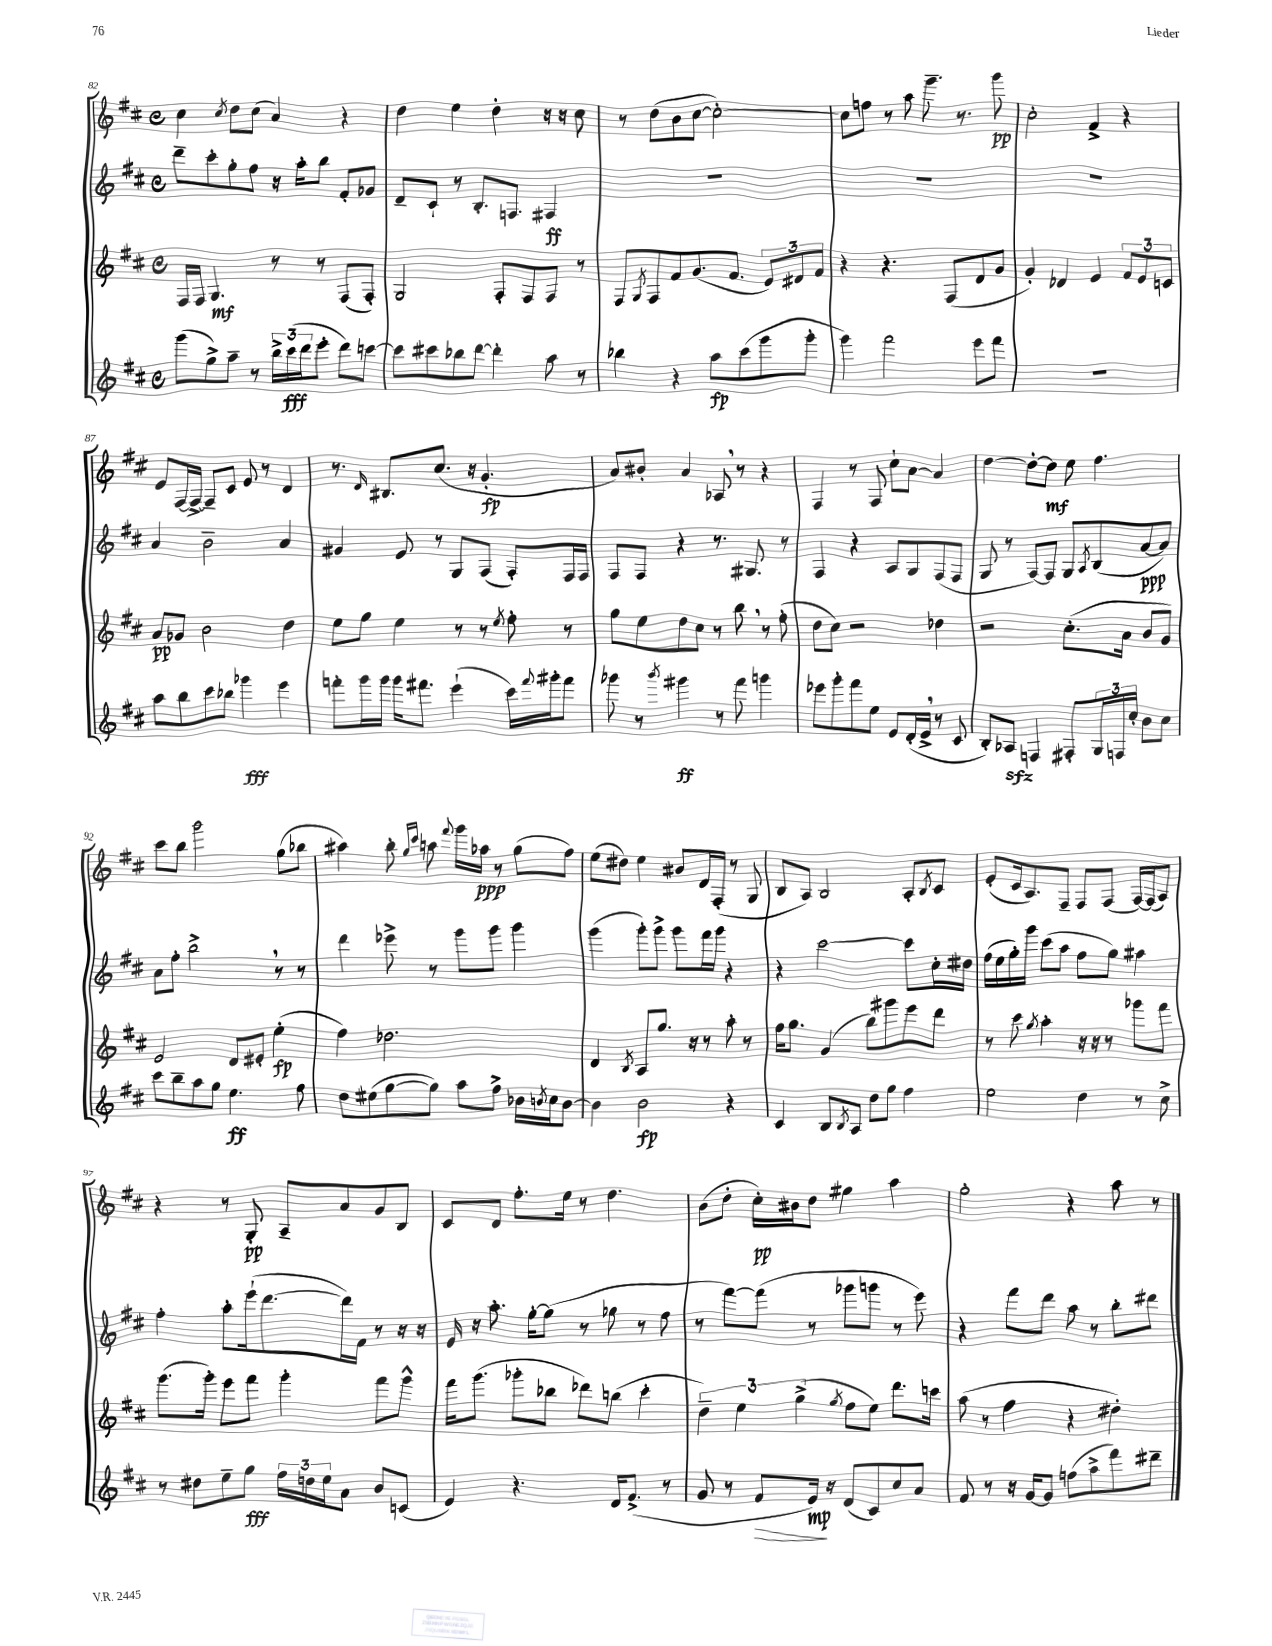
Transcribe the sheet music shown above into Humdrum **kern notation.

**kern	**kern	**kern	**kern
*staff4	*staff3	*staff2	*staff1
*clefG2	*clefG2	*clefG2	*clefG2
*k[f#c#]	*k[f#c#]	*k[f#c#]	*k[f#c#]
*M4/4	*M4/4	*M4/4	*M4/4
*met(c)	*met(c)	*met(c)	*met(c)
(8ggg	16F#	8ddd~	4cc#
.	16F#	.	.
8gg^)	4.G	8ccc#'	.
.	.	.	8qcc#
8aa~	.	8gg'	8dd
8r	.	8ff#	(8cc#
24bb^	8r	16r	4a)
(24ccc#	.	.	.
.	.	16aa'	.
24ddd	.	.	.
8eee'	8r	8bb	.
8ddd)	(8F#	8f#'	4r
[8ccc	8F#')	8g-	.
=	=	=	=
8ccc]	2G	8d~	4dd
8ccc#	.	8c#`	.
8bb-	.	8r	4ee
[8ddd	.	8.B'	.
4ddd']	8F#'	.	4dd'
.	.	8.F	.
.	8F#	.	.
8aa	8F#	4F#	16r
.	.	.	16r
8r	8r	.	8cc#
=	=	=	=
4bb-	8F#	1r	8r
.	8qG	.	.
.	8F#	.	(8dd
4r	8f#	.	8b
.	(8.g	.	[8cc#
8aa	.	.	2cc#'_)
.	8.f#	.	.
(8ccc#	.	.	.
8ggg	12e)	.	.
.	12d#	.	.
8ggg'	.	.	.
.	12f#	.	.
=	=	=	=
4ggg)	4r	1r	8cc#]
.	.	.	8ff
2fff#	4.r	.	8r
.	.	.	8aa
.	.	.	8.ggg~
.	(8F#	.	.
.	.	.	8.r
8eee	8d	.	.
8fff#	8g	.	8ggg
=	=	=	=
1r	4g')	1r	2cc#'
.	4d-	.	.
.	4e	.	4f#^
.	12f#	.	4r
.	12e	.	.
.	12c	.	.
=	=	=	=
8aa	8a	4a	8e
8bb	8g-	.	[16F#
.	.	.	16F#^_
8ccc#	2b	2b~	8F#~]
8bb-	.	.	8c#
4ggg-	.	.	8e
.	.	.	8r
4eee	4dd	4a	4d
=	=	=	=
8fff'	8ee	4g#	8.r
16ggg	8gg	.	.
.	.	.	16qqd
16ggg	.	.	8.B#
16ggg	4ee	8e	.
8.fff#	.	.	.
.	.	8r	(8.cc#
(4eee`	8r	8G	.
.	.	.	16r
.	8r	(8F#	4.g'
.	8qee	.	.
16ccc#)	8ff#'	8F#')	.
8qqfff#	.	.	.
16ggg#'	.	.	.
8fff#	8r	16F#	.
.	.	16F#	.
=	=	=	=
8ggg-	8gg	8F#	8a)
8r	8ee	8F#	8b#'
8qbbb	.	.	.
4ggg#	8dd	4r	4a
.	8cc#	.	.
8r	8r	8.r	8A-
8fff#	8bb	.	8r
.	.	8.G#	.
4ggg	8r	.	4r
.	(8ff#'	8r	.
=	=	=	=
8eee-	8dd	4F#	4F#
8ggg'	8cc#)	.	.
8fff#	2r	4r	8r
8ee	.	.	8F#
8e	.	8A	8cc#`
(16d'	.	8G	[8a
16e^	.	.	.
8r	4dd-	(8F#	4a]
8c#	.	8F#	.
=	=	=	=
8B')	2r	8G	[4dd
8A-	.	8r	.
4F	.	[8F#)	8dd'_
.	.	8F#]	8dd]
8F#'	(8.cc#'	8G	8ee
.	.	8qA	.
24G	.	(8B	4.ff#
24F	.	.	.
.	16a	.	.
24cc#'	.	.	.
8b	8b	[8a	.
8cc#	8g)	8a])	.
=	=	=	=
8ccc#	2e	8a	8ccc#
8bb~	.	8ff#'	8bb
8aa	.	2bb^	2ggg
8gg	.	.	.
4.ee	8d	.	.
.	8e#'	.	.
.	(4ee'	8r	(8gg
8ff#	.	8r	8bb-
=	=	=	=
8dd	4ff#)	4ddd	4aa#)
(8ee#	.	.	.
[8gg	2.dd-	8eee-^	8bb'
.	.	.	16qqgg
.	.	.	16qqccc#
8gg])	.	8r	8aa
.	.	.	8qqfff#
8aa	.	8ggg	16ggg
.	.	.	16aa-
8ff#^	.	8ggg	8r
16b-	.	4ggg	(8gg
8qb	.	.	.
16cc#	.	.	.
[8b	.	.	8ff#)
=	=	=	=
4b]	4d	(4ggg	(8ee
.	.	.	8dd#)
.	8qB	.	.
2b	8A	8ggg')	4ee
.	8.gg	8ggg^	.
.	.	8ggg	8b#
.	16r	.	.
.	8r	16fff#	16d
.	.	16ggg	(16F#'
4r	8aa'	4r	8r
.	8r	.	8G
=	=	=	=
4c#	16ff#	4r	8B
.	8.gg	.	.
.	.	.	8A)
8B	(4g	[2ccc#	2B
8qB	.	.	.
8A	.	.	.
8dd	8bb)	.	.
8gg	8ggg#	.	.
4ff#	8eee	8ccc#]	8A'
.	.	.	8qB
.	8ddd	16cc#'	8c#
.	.	16dd#	.
=	=	=	=
2ee	8r	(16ff#	(8e'
.	.	16ee	.
.	8ccc#	16gg')	16c#
.	.	16ggg	8.A)
.	8qgg	.	.
.	4aa'	(8ccc#	.
.	.	8aa	8F#~
4dd	16r	8ff#	8F#
.	16r	.	.
.	8r	8gg)	(8F#
8r	8ggg-	4aa#	[16F#)
.	.	.	(16F#]
8cc#^	8fff#	.	8A)
=	=	=	=
8r	(8.ggg	4ff#'	4r
8dd#	.	.	.
.	16ggg')	.	.
8ee~	8eee	8aa'	8r
8gg	8fff#	(16eee`	8G'
.	.	[8.ddd	.
24ff#	4ggg'	.	8A~
24dd	.	.	.
24ee	.	.	.
8a	.	16ddd])	8a
.	.	16f#	.
8b	8fff#	8r	8g
(8c	8ggg^^	16r	8B
.	.	16r	.
=	=	=	=
4e)	16fff#	16e	8c#
.	(8.ggg	16r	.
.	.	8.aa'	8d
4.r	8ggg-'	.	8.ff#'
.	.	[16gg'	.
.	8bb-	(8gg]	.
.	.	.	16ee
.	8ddd-)	8r	8r
16d	(8bb	8gg-	4.dd
(8.f#^	.	.	.
.	4ccc#'	8r	.
8r	.	8ff#	.
=	=	=	=
8g	6dd~)	8r	(8b
8r	.	[8fff#)	8dd'
.	6ee	.	.
8f#	.	(8fff#]	16cc#')
.	.	.	16b#
.	(6gg^	.	.
16e)	.	8r	8dd
16r	.	.	.
.	8qgg	.	.
(8d	8ff#	8ggg-	4gg#
8c#)	8ee)	8ggg	.
8cc#	8.ddd	8r	4aa
8a	.	8eee)	.
.	16ccc	.	.
=	=	=	=
8f#	(8aa	4r	2gg'
8r	8r	.	.
16r	4ff#	8fff#	.
[16g	.	.	.
8g]	.	8ddd	.
(8ff	4r	8aa	4r
8aa^	.	8r	.
8fff#)	4dd#')	8bb'	8aa
8ddd#~	.	8ddd#	8r
==	==	==	==
*-	*-	*-	*-
